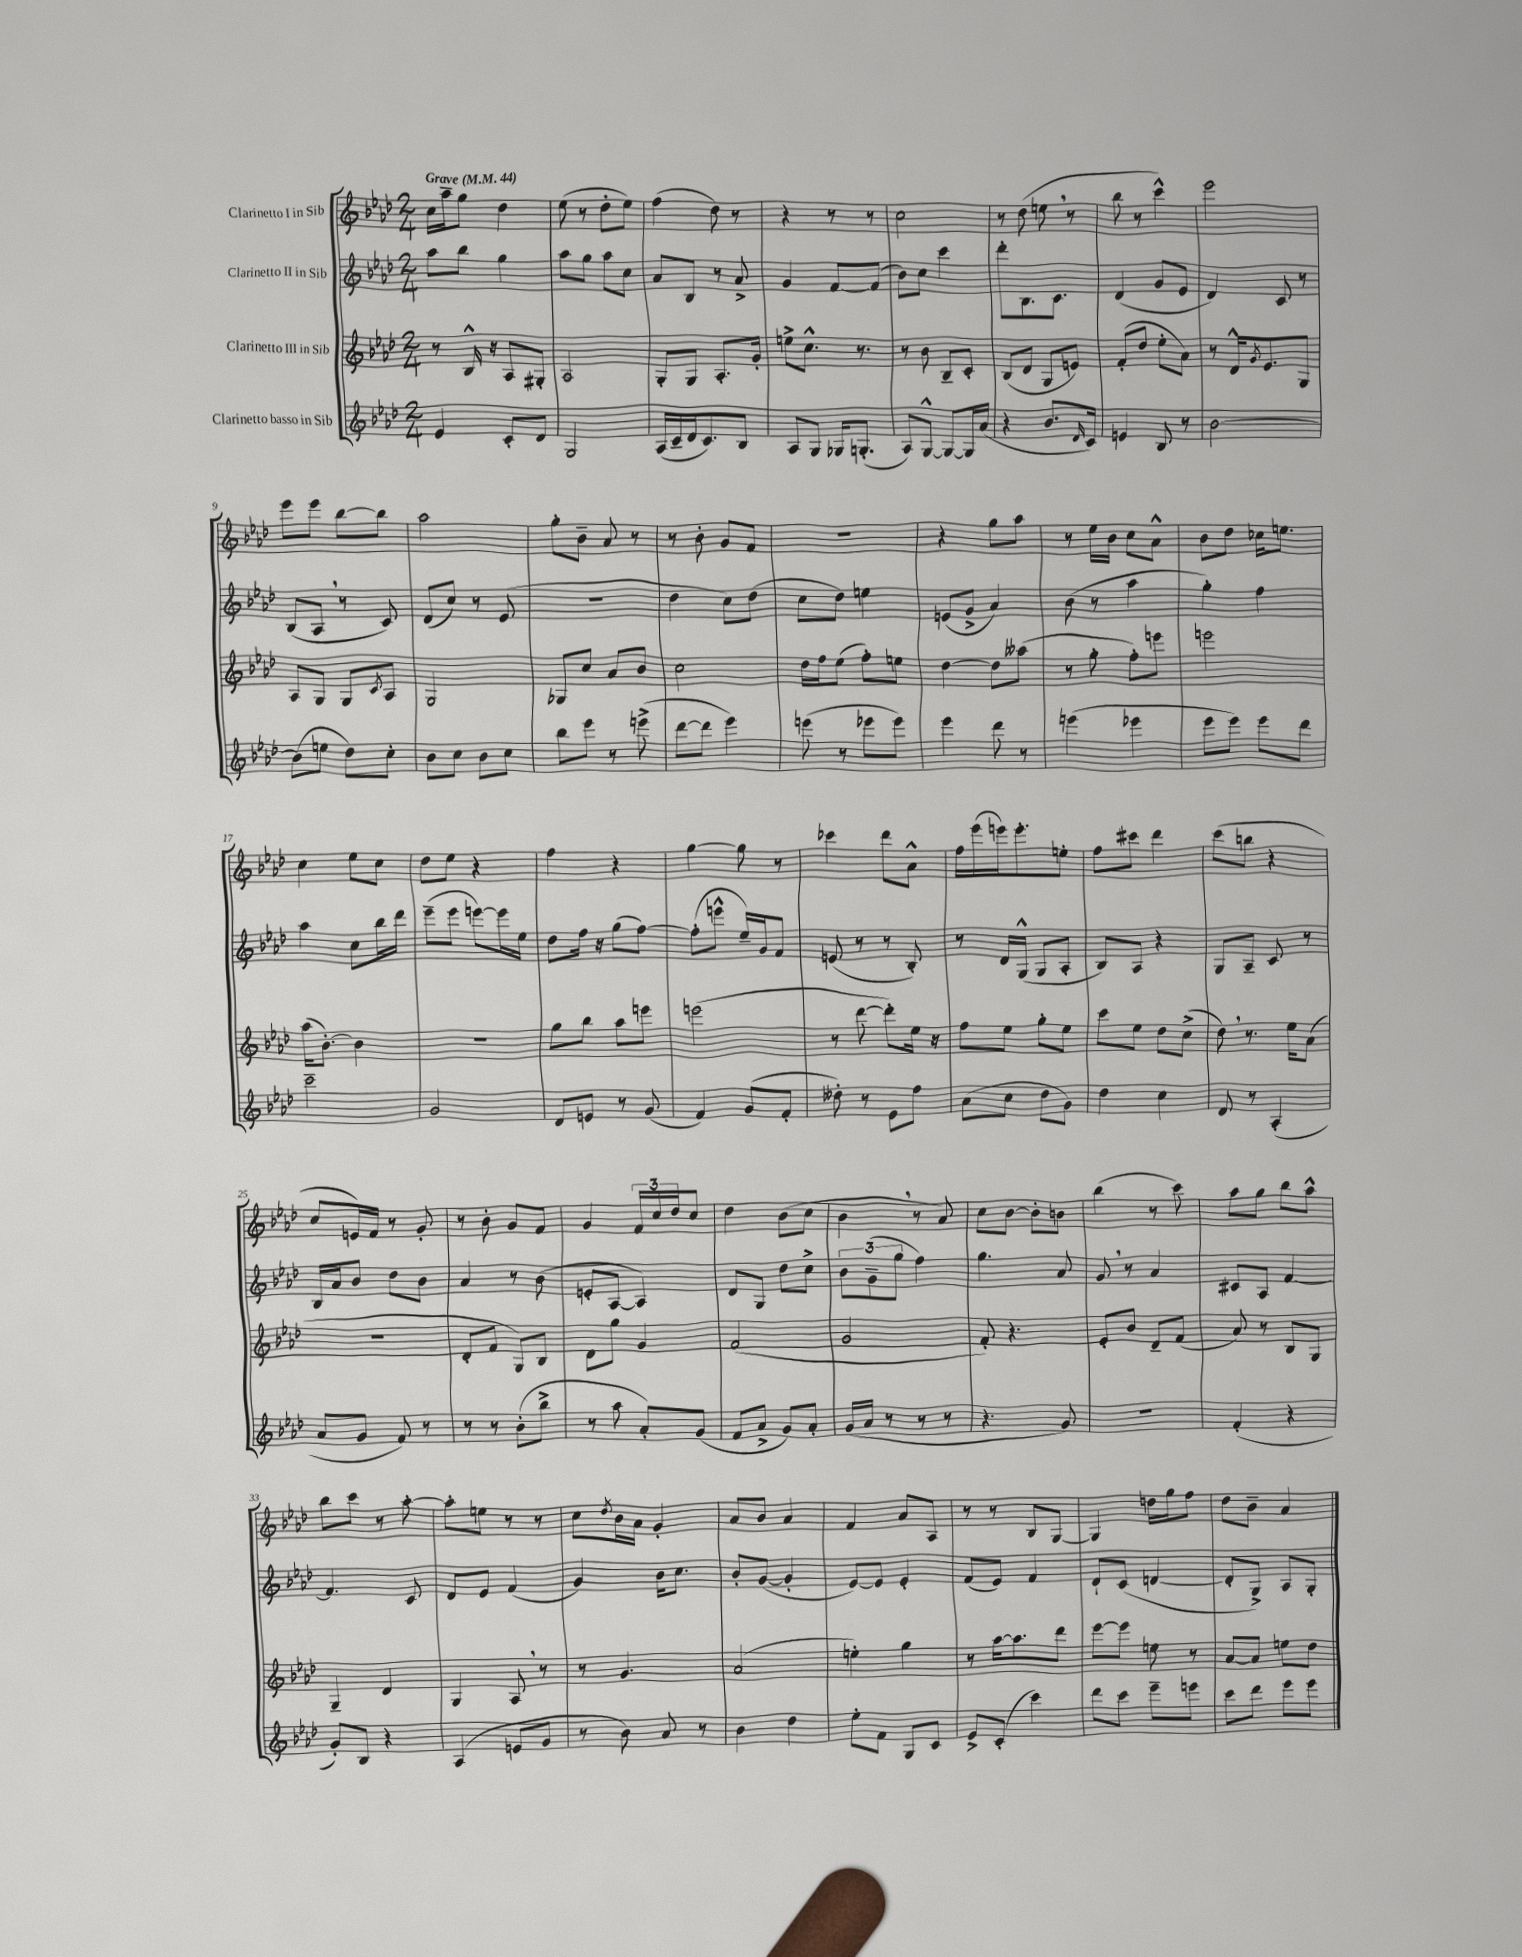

**kern	**kern	**kern	**kern
*staff4	*staff3	*staff2	*staff1
*clefG2	*clefG2	*clefG2	*clefG2
*k[b-e-a-d-]	*k[b-e-a-d-]	*k[b-e-a-d-]	*k[b-e-a-d-]
*M2/4	*M2/4	*M2/4	*M2/4
*MM44	*MM44	*MM44	*MM44
4e-	8r	8aa-	16cc
.	.	.	16aa-~
.	16B-^^	8bb-	8gg
.	16r	.	.
8c'	8A-	4gg	4dd-
8d-	8G#'	.	.
=	=	=	=
2G	2A-	8aa-	(8ee-
.	.	8gg	8r
.	.	8aa-	8dd-'
.	.	8cc	8ee-)
=	=	=	=
(16A-	8G'	8a-	(4ff
16c~	.	.	.
16d-	8G	8B-	.
8.c)	.	.	.
.	8.A-'	8r	8dd-)
8B-	.	8a-^	8r
.	16g'	.	.
=	=	=	=
8A-	8ee^	4g	4r
8G	8.cc^^	.	.
16G-	.	[8f	8r
(8.G'	8.r	.	.
.	.	(8f]	8r
=	=	=	=
8A-)	8r	8b-)	2cc
[8G^^	8b-	8cc	.
8G_	8B-~	4ccc	.
16G]	8c'	.	.
(16a-	.	.	.
=	=	=	=
4r	(8B-	8ddd-'	8r
.	8d-	8.B-	(8dd-
8.b-	8G	.	8ee
.	.	8.c	.
.	8e)	.	8r
16qqd-	.	.	.
16c)	.	.	.
=	=	=	=
4e	(8f'	(4d-	8bb-
.	8dd-	.	8r
8B-	8ee-'	8g	4ccc^^)
8r	8a-)	8e-	.
=	=	=	=
[2b-	8r	4d-)	2eee-
.	16d-^^	.	.
.	8qg	.	.
.	8.e-	.	.
.	.	8c	.
.	8G	8r	.
=	=	=	=
(8b-]	8A-	(8B-	8eee-
8ee	8G	8A-	8eee-
8dd-)	8G	8r	[8bb-
.	8qc	.	.
8cc'	8A-	8c)	8bb-]
=	=	=	=
8b-	2G	(8d-	2aa-
8cc	.	8cc)	.
8b-	.	8r	.
8cc	.	(8e-	.
=	=	=	=
8bb-	8G-	2r	8gg'
8eee-	8cc	.	8b-~
8r	8a-	.	8a-
(8eee^	8b-	.	8r
=	=	=	=
[8ddd-	2cc	4dd-	8r
8ddd-]	.	.	8b-'
4eee-)	.	8cc)	8g
.	.	(8dd-	8f
=	=	=	=
(8eee	16dd-	8cc	2r
.	16ff	.	.
8r	(8ee-	8dd-)	.
8eee-	8ff')	4ee	.
8eee-)	8ee	.	.
=	=	=	=
4eee-	[4dd-	(8e	4r
.	.	8g^	.
8ddd-	8dd-]	4a-)	8gg
8r	(8aa--	.	8aa-
=	=	=	=
(4eee	8r	(8b-	8r
.	8gg'	8r	16ee-
.	.	.	16b-
4eee-	8ff')	4aa-	8cc
.	8eee	.	8a-^^
=	=	=	=
8eee-	2eee	4gg')	8b-
8eee-)	.	.	8dd-
8eee-	.	4ff	16cc-
.	.	.	8.ee
8ddd-	.	.	.
=	=	=	=
2ccc~	(16aa-	4aa-	4cc
.	[8.b-')	.	.
.	4b-]	8cc	8ee-
.	.	16bb-	8cc
.	.	16ddd-	.
=	=	=	=
2g	2r	(8eee-~	8dd-
.	.	8eee-	8ee-
.	.	[8eee)	4r
.	.	16eee]	.
.	.	16ee-	.
=	=	=	=
8d-	8gg	8dd-	4ff
8e	8bb-	16ff	.
.	.	16r	.
8r	8aa-	(8gg	4r
(8g	8eee	[8ff)	.
=	=	=	=
4f)	(2eee	(8ff']	[4gg
.	.	8eee^^	.
(8g	.	16ee-~)	8gg]
.	.	16g	.
8f'	.	8f	8r
=	=	=	=
8dd--')	8r	(8e	4ccc-
8r	[8ddd-	8r	.
8e-	8ddd-'])	8r	8ddd-
8ff	16ee-	8B-')	8a-^^
.	16r	.	.
=	=	=	=
(8a-	8ff	8r	16ff
.	.	.	(16eee-
8cc	8ee-	16d-	16eee)
.	.	(16G^^	8.eee'
8dd-	8gg'	8G	.
8g)	8ee-	8A-'	8ee'
=	=	=	=
4dd-	8ccc	8B-)	8ff
.	8ee-	8A-	8ccc#
4cc	8dd-	4r	4ddd-
.	(8cc^	.	.
=	=	=	=
8d-	8dd-)	8G	(8ccc
8r	8.r	8A-~	8bb
(4A-'	.	8c	4r
.	16ee-	.	.
.	(8a-	8r	.
=	=	=	=
8a-	2r	16B-	8cc
.	.	16a-	.
8g	.	8b-	16e)
.	.	.	16f
8f)	.	8dd-	8r
8r	.	8b-	8g'
=	=	=	=
8r	8d-'	4a-	8r
8r	8f	.	8b-'
(8b-'	8G)	8r	8g
8bb-^	8B-	(8b-	8f
=	=	=	=
8r	8d-	8e'	4g
8aa-	8gg	[8A-	.
8a-')	4g	4A-])	24f
.	.	.	24cc
.	.	.	24dd-
(8g	.	.	8cc
=	=	=	=
8f	(2f	8d-	4dd-
8a-^	.	8G	.
8g)	.	8dd-	(8b-
8a-'	.	8cc^	8cc
=	=	=	=
(16g	2g	12b-	4b-
16a-	.	.	.
.	.	(12g~	.
8r	.	.	.
.	.	12gg	.
8r	.	4ff)	8r
8r	.	.	8a-)
=	=	=	=
4.r	8f')	4.gg	8cc
.	4.r	.	[8b-
.	.	.	8b-']
8g)	.	8a-	8b
=	=	=	=
2r	8e-'	8g	(4bb-
.	8b-	8r	.
.	8d-~	4a-	8r
.	(8f	.	8ccc)
=	=	=	=
(4f'	8a-)	8c#	8aa-
.	8r	8A-	8gg
4r	8B-	[4f	8bb-
.	8G	.	8aa-^^
=	=	=	=
8g')	4G~	4.f]	8bb-
8B-	.	.	8ccc
4r	4d-	.	8r
.	.	8c	[8aa-'
=	=	=	=
(4A-	4G	8d-	8aa-']
.	.	8e-	8ee
8e	8A-	(4f	8r
8g	8r	.	8r
=	=	=	=
8r	8r	4g)	8cc
.	.	.	8qdd-
8b-)	4.g	.	16b-
.	.	.	16a-
8a-	.	16b-	4g'
.	.	8.cc	.
8r	.	.	.
=	=	=	=
4b-	(2a-	8b-'	8a-
.	.	([8g	8b-
4dd-	.	4g']	4a-
=	=	=	=
8ee-'	4ee')	[8e-)	4f
8f	.	8e-]	.
8G	4gg	4e-'	8a-
8c	.	.	8A-
=	=	=	=
8e-^	8r	(8f	8r
(8c'	[16aa-	8e-)	8r
.	8.aa-]	.	.
4ccc)	.	4f	8B-
.	8ddd-	.	[8G
=	=	=	=
8ddd-	[8eee-	8d-`	4G]
8ccc	8eee-]	(8c	.
8eee-~	8ee	[4d	16dd
.	.	.	16gg
8eee	8r	.	8ff
=	=	=	=
8ccc	[8a-	8d']	8dd-
8ddd-	8a-]	8G^)	8b-~
8eee-	8ee	8A-	4a-
8eee-	8dd-	8G'	.
==	==	==	==
*-	*-	*-	*-
